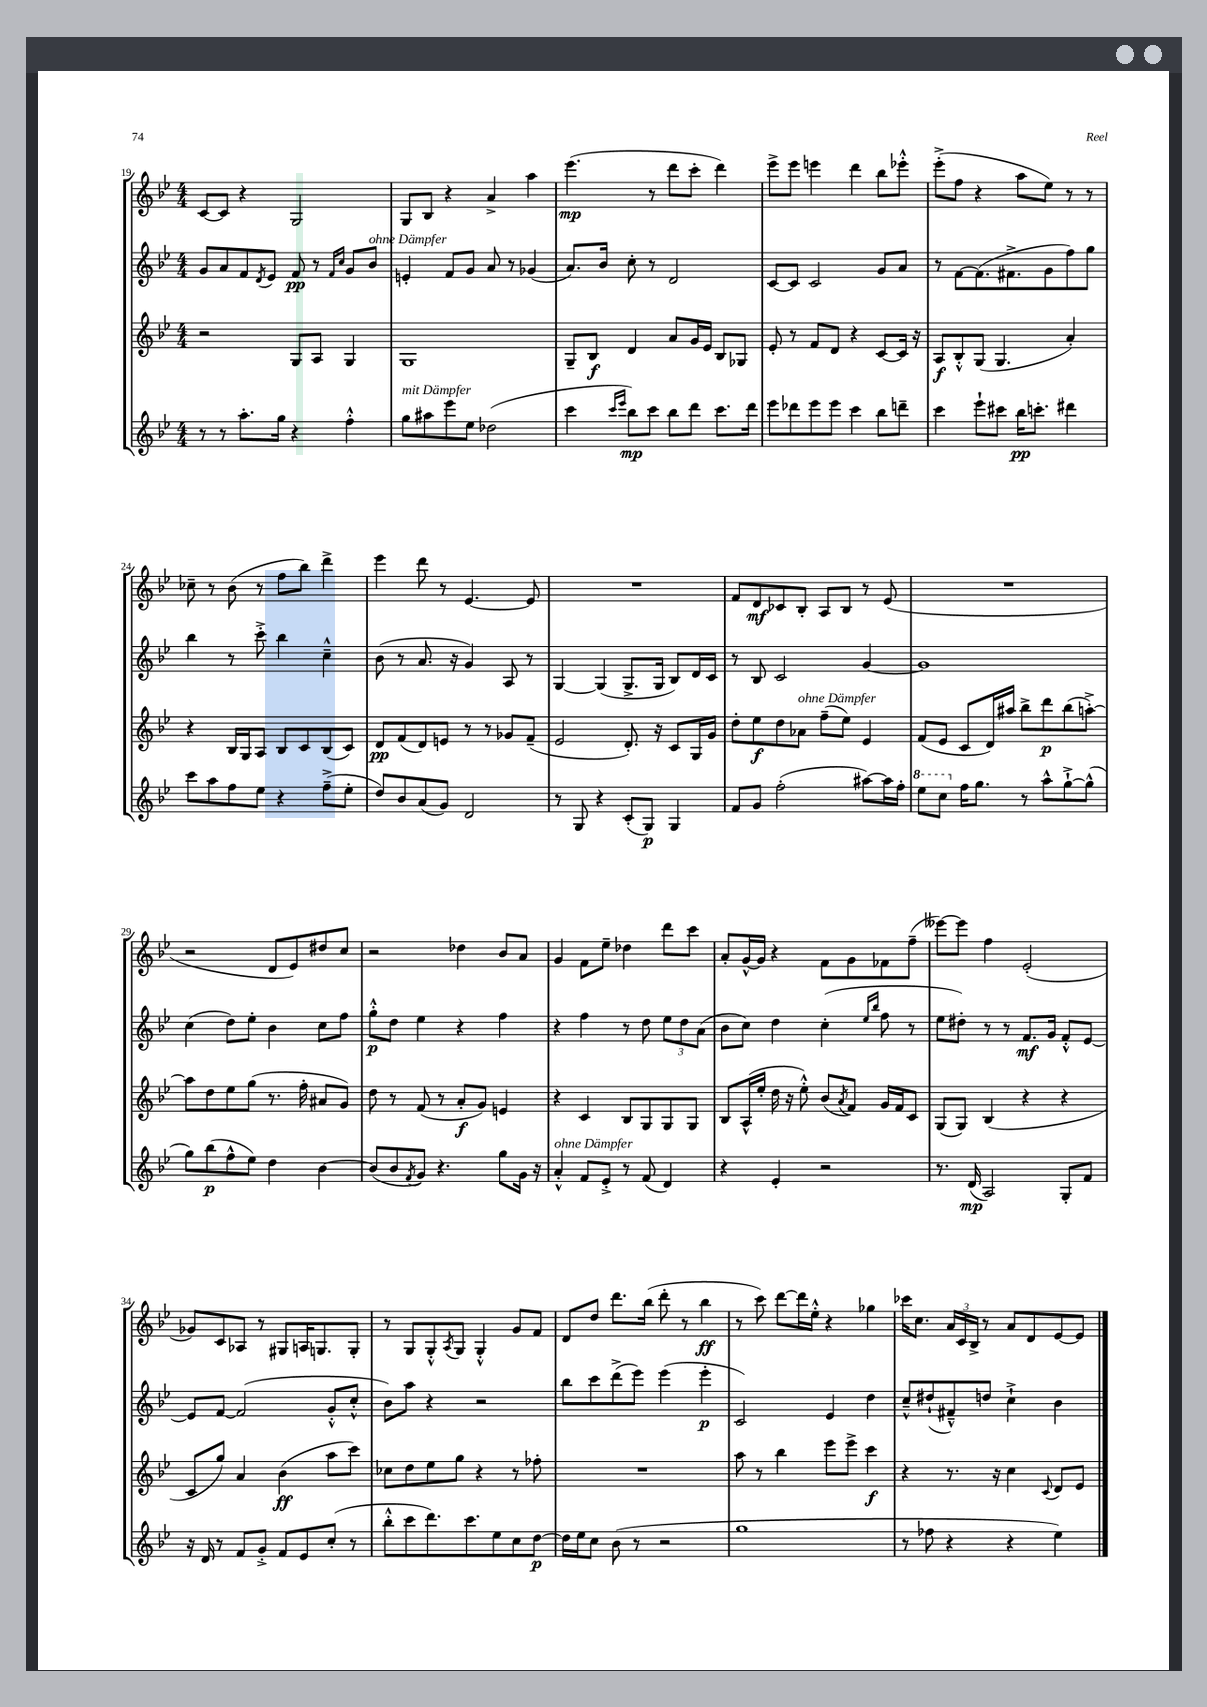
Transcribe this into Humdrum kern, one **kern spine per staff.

**kern	**kern	**kern	**kern
*staff4	*staff3	*staff2	*staff1
*clefG2	*clefG2	*clefG2	*clefG2
*k[b-e-]	*k[b-e-]	*k[b-e-]	*k[b-e-]
*M4/4	*M4/4	*M4/4	*M4/4
8r	2r	8g/L	[8c/L
8r	.	8a/	8c/]J
8.aa'\L	.	8f/	4r
.	.	8qd/	.
.	.	8e-/J	.
16gg\Jk	.	.	.
4r	8G/L	8f/	2G/
.	8A/J	8r	.
.	.	16qqf/LL	.
.	.	16qqcc/JJ	.
4ff'^^\	4G/	8g/L	.
.	.	8b-/J	.
=	=	=	=
8gg\L	1G	4e'/	8G/L
8aa#\	.	.	8B-/J
8eee-\	.	8f/L	4r
8ee-\J	.	8g/J	.
(2dd-\	.	8a/	4a^/
.	.	8r	.
.	.	(4g-/	4aa\
=	=	=	=
4ccc\	8G~/L	8.a/L)	(4.eee-\
.	8B-/J	.	.
.	.	16b-/Jk	.
16qqccc/LL	.	.	.
16qqeee-/JJ	.	.	.
8bb-\L)	4d/	8cc'\	.
8ccc\J	.	8r	8r
8bb-\L	8a/L	2d/	8ddd\L
8ddd\J	16g/L	.	8ccc'\J
.	16e-/JJ	.	.
8.ccc\L	8B-/L	.	4ddd\)
.	8G-/J	.	.
16ddd\Jk	.	.	.
=	=	=	=
8eee-\L	8e-'/	[8c/L	8eee-^\L
8ddd-\	8r	8c/]J	8eee-\J
8eee-\	8f/L	2c/	4eee\
8eee-\J	8d/J	.	.
4ccc\	4r	.	4ddd\
8bb-\L	[8c/L	8g/L	8bb-\L
8ddd~\J	16c/]Jk	8a/J	8eee-'^^\J
.	16r	.	.
=	=	=	=
4ccc\	8A/L	8r	(8eee-'^\L
.	8B-'^^/	[8f\L	8ff\J
8eee-`\L	(8G/J	(8.f\]	4r
8ccc#\J	4.G/	.	.
.	.	8.f#^\	.
16bb-\LK	.	.	8aa\L
8.ccc'\J	.	.	.
.	.	8g\	8ee-\J)
4ddd#\	4a'/)	8ff\)	8r
.	.	8gg\J	8r
=	=	=	=
8ccc\L	4r	4bb-\	8cc-~\
8aa\	.	.	8r
8ff\	16B-/LL	8r	(8b-\
.	16G/J	.	.
8ee-\J	8A/J	8ccc'^\	8r
4r	8B-/L	4bb-\	8ff\L
.	8c/	.	8bb-\J)
(8ff~^\L	(8B-/	4cc~^^\	4ddd^\
8ee-'\J	8c/J)	.	.
=	=	=	=
8dd/L)	8d/L	(8b-\	4eee-\
8b-/	(8f/	8r	.
(8a/	8d/)	8.a/	8ddd\
8g/J)	8e/J	.	8r
.	.	16r	.
2d/	8r	4g/)	[4.e-/
.	8r	.	.
.	8g-/L	8A/	.
.	(8f~/J	8r	8e-/]
=	=	=	=
8r	2e-/	[4G/	1r
8G/	.	.	.
4r	.	(4G/]	.
(8c'/L	8.d'/)	8.G^/L	.
8G/J)	.	.	.
.	16r	16G/Jk	.
4G/	8c/L	8B-/L)	.
.	16G/L	16d/L	.
.	16g/JJ	16c/JJ	.
=	=	=	=
8f/L	8dd'\L	8r	8f/L
8g/J	8ee-\	8B-/	8d/
(2ff'\	8dd\	2c/	8c-/
.	8a-\J	.	8B-'/J
.	(8ff~\L	.	8A/L
.	8ee-\J)	.	8B-/J
[8aa#\L)	4e-/	[4g/	8r
16aa#\]L	.	.	(8e-/
16ff'\JJ	.	.	.
=	=	=	=
8eee-\L	(8f/L	1g]	1r
8ccc\J	8e-/J	.	.
16ff\LK	8c/L	.	.
8.gg\J	.	.	.
.	16d/L)	.	.
.	16aa#/JJ	.	.
8r	8bb-^\L	.	.
8aa^^\L	8ddd\	.	.
[8gg`^\	(8bb-\	.	.
(8gg^^\]J	[8aa'^\J)	.	.
=	=	=	=
8gg\L)	8aa\]L	(4cc\	2r
(8bb-\	8dd\	.	.
8ff^^\	8ee-\	8dd\L)	.
8ee-\J)	(8gg\J	8ee-'\J	.
4dd\	8.r	4b-\	8d/L
.	.	.	8e-/)
.	16ff'\	.	.
[4b-\	8a#/L	8cc\L	8dd#/
.	8g/J)	8ff\J	8cc/J
=	=	=	=
(8b-/]L	8dd\	8gg'^^\L	2r
8b-/	8r	8dd\J	.
8qf/	.	.	.
8g/J)	(8f/	4ee-\	.
4.r	8r	.	.
.	8a'/L	4r	4dd-\
.	8g/J)	.	.
8gg\L	4e/	4ff\	8b-/L
16g\Jk	.	.	8a/J
16r	.	.	.
=	=	=	=
4a'^^/	4r	4r	4g/
8f/L	4c/	4ff\	8f\L
8e-'^/J	.	.	8ee-~\J
8r	8B-/L	8r	4dd-\
(8f/	8G/	8dd\	.
4d/)	8G/	12ee-\L	8ddd\L
.	.	12dd\	.
.	8G/J	.	8ccc\J
.	.	(12a\J	.
=	=	=	=
4r	8B-/L	8b-\L	8a'/L
.	(16A^^/L	8cc\J)	[16g^^/L
.	16ee-'/JJ	.	16g/]JJ
4e-'/	16dd\	4dd\	4r
.	16r	.	.
.	8ee-'^^\)	.	.
2r	(8b-/L	(4cc'\	8f\L
.	8qa/	.	.
.	8f/J)	.	8g\
.	.	16qqee-/LL	.
.	.	16qqbb-/JJ	.
.	16g/LL	8ff\	8f-\
.	16f/J	.	.
.	8c/J	8r	(8ff~\J
=	=	=	=
8.r	(8G/L	8ee-\L	[8eee--\L)
.	8G/J)	8dd#'\J)	8eee--\]J
(16d/	.	.	.
2A/)	(4B-/	8r	4ff\
.	.	8r	.
.	4r	8.f/L	(2e-'/
.	.	16g/Jk	.
8G'/L	4r	8f'^^/L	.
8f/J	.	[8e-/J	.
=	=	=	=
16r	8c/L	8e-/]L	8g-/L)
16d/	.	.	.
8r	8gg/J)	[8f/J	8c/
8f/L	4a/	(2f/]	8A-/J
8g'^/J	.	.	8r
8f/L	(4b-\	.	8G#/L
8e-/	.	.	16A/K
.	.	.	8.G/
(8cc'/J	8aa\L	8g'^^/L	.
8r	8ccc\J)	8cc'^^/J	8G'/J
=	=	=	=
8bb-'^^\L	8cc-\L	8b-\L)	8r
8ccc\	8dd\	8aa\J	8G/L
8.ddd\)	8ee-\	4r	8G'^^/
.	.	.	8qA/
.	8gg\J	.	8G/J
8.ccc\	.	.	.
.	4r	2r	4G'^^/
8ee-\	.	.	.
8cc\	8r	.	8g/L
[8dd\J	8ff-'\	.	8f/J
=	=	=	=
16dd\]LL	1r	8bb-\L	8d/L
16ee-\J	.	.	.
8cc\J	.	8ccc\	8dd/J
(8b-\	.	(8ddd^\	8.ddd\L
8r	.	8eee-\J)	.
.	.	.	(16bb-\Jk
2r	.	(4eee-\	8ddd'\
.	.	.	8r
.	.	4eee-'\	4bb-\
=	=	=	=
1gg	8aa\	2c/)	8r
.	8r	.	8ccc\)
.	4bb-\	.	[8ddd\L
.	.	.	16ddd\]L
.	.	.	16ee-'^^\JJ
.	8eee-\L	4e-/	4r
.	8eee-^\J	.	.
.	4ccc\	4dd\	4gg-\
=	=	=	=
8r	4r	8cc~^^/L	16ccc-\LK
.	.	.	8.cc\J
8ff-\	.	(8dd#`/	.
4r	8.r	8f#~^^/)	24a/LL
.	.	.	24c/
.	.	.	24B-^/JJ
.	.	8dd/J	8r
.	16r	.	.
4r	4cc\	4cc`^\	8a/L
.	.	.	8d/
.	8qqc/	.	.
4ee-\)	8d/L	4b-\	[8e-/
.	8e-/J	.	8e-/]J
==	==	==	==
*-	*-	*-	*-
